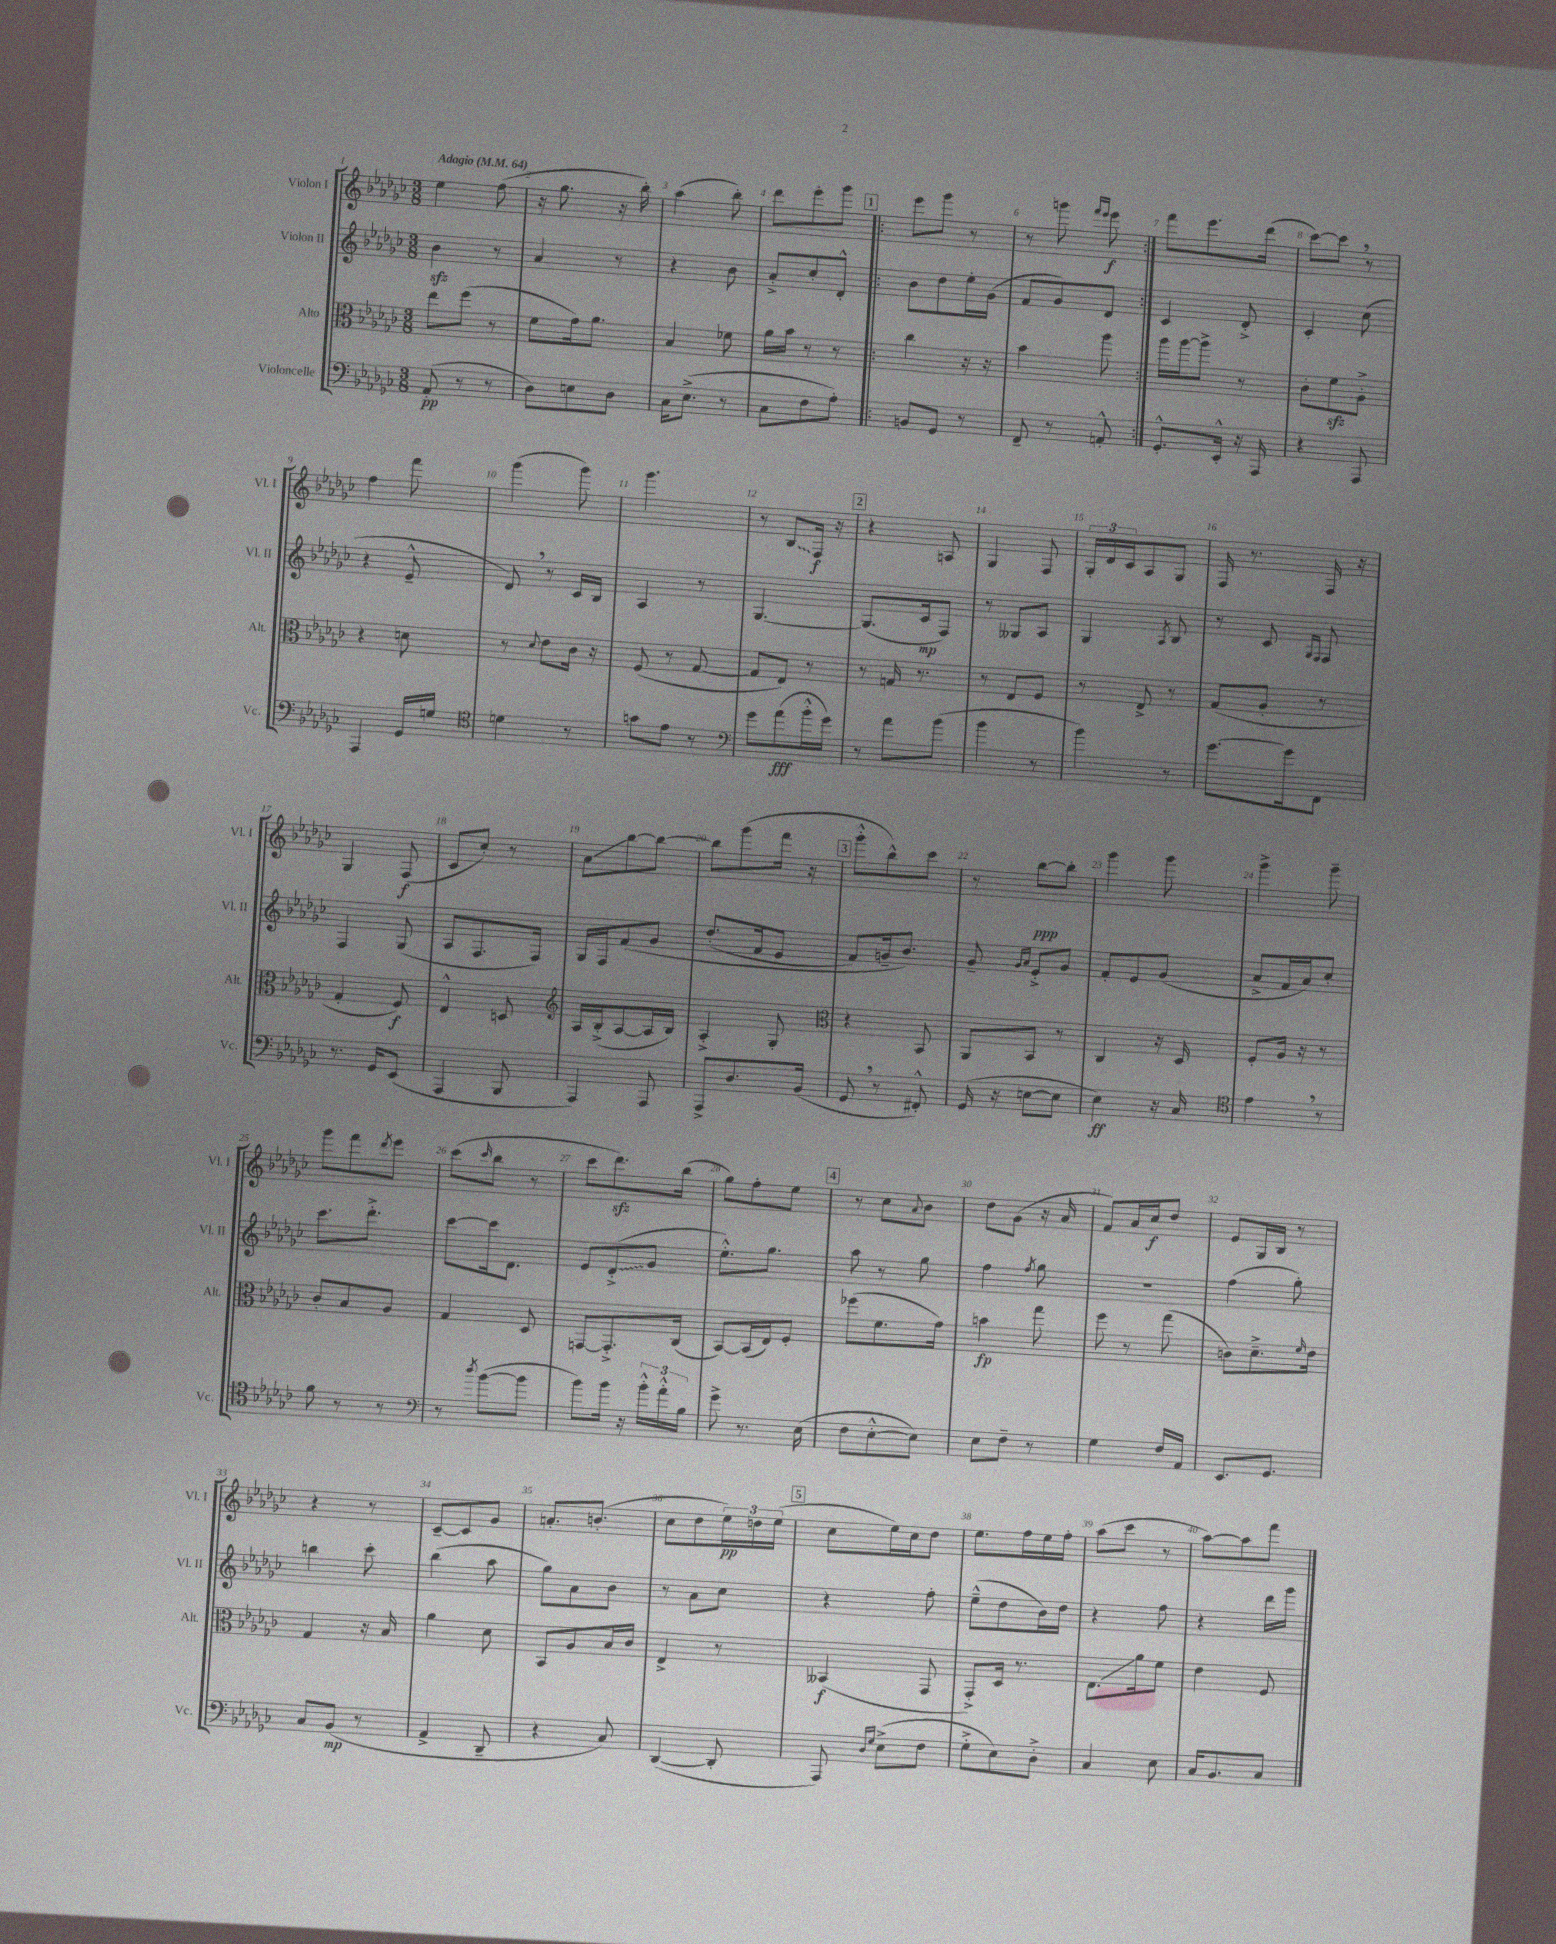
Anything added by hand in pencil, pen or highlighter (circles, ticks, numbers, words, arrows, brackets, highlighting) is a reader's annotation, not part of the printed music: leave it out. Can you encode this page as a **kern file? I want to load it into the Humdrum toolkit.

**kern	**kern	**kern	**kern
*staff4	*staff3	*staff2	*staff1
*clefF4	*clefC3	*clefG2	*clefG2
*k[b-e-a-d-g-c-]	*k[b-e-a-d-g-c-]	*k[b-e-a-d-g-c-]	*k[b-e-a-d-g-c-]
*M3/8	*M3/8	*M3/8	*M3/8
*MM64	*MM64	*MM64	*MM64
(8AA-'	8ee-	4b-	4ee-
8r	(8ff	.	.
8r	8r	8r	(8ff
=	=	=	=
8D-)	8f	4a-	16r
.	.	.	8.gg-
8E	16g-)	.	.
.	8.a-	.	.
8D-	.	8r	16r
.	.	.	16bb-')
=	=	=	=
16C-	4B-	4r	(4aa-
(8.E-^	.	.	.
8r	8f-	8b-	8bb-')
=	=	=	=
8C-	16a-	8a-'^	8ddd-
.	16b-	.	.
8F	8r	8cc-'	8eee-'
8A-')	8r	8d-'^^	8ggg-
=!|:	=!|:	=!|:	=!|:
8BB	4cc-	8b-	8eee-
8GG-	.	8dd-	8ggg-
8r	16r	16ee-'	8r
.	16r	(16g-	.
=	=	=	=
8FF~	4b-	8f	8r
8r	.	8g-)	8ggg
.	.	.	16qqfff
.	.	.	16qqeee-
8AA'^^	8aa-	8d-	8eee-
=:|!	=:|!	=:|!	=:|!
8.GG-'^^	16aa-	4c-	8fff
.	[16aa-	.	.
.	8aa-^]	.	8.eee-
16EE-'^^	.	.	.
16r	8r	8d-'^	.
16AAA-	.	.	(16ddd-
=	=	=	=
4r	8c-'	4c-'	[8ccc-)
.	8f	.	8ccc-]
8AAA-	8A-'^	(8cc-	8r
=	=	=	=
4AAA-	4r	4r	4ff
16GG-	8d	8e-~^^	8fff
16G	.	.	.
=	=	=	=
*clefC4	*	*	*
4d	8r	8d-)	(4ggg-
.	8qqd-	.	.
.	8e-	8r	.
8r	16c-	16c-	8ggg-)
.	16r	16B-	.
=	=	=	=
8g	(8F	4A-	4.ggg-
8e-	8r	.	.
8r	[8G-	8r	.
=	=	=	=
*clefF4	*	*	*
8g-	8G-]	[4.G-	8r
(8a-	8E-)	.	8B-
16b-'^^	8r	.	16F
16g-)	.	.	16r
=	=	=	=
8r	8r	(8.G-]	4r
8a-	16G	.	.
.	8.r	16c-	.
(8b-	.	8F)	8A
=	=	=	=
4b-	8r	8r	4G-
.	8E-	8G--	.
8r	8F	8A-	8F
=	=	=	=
4b-)	8r	4G-	24G-'
.	.	.	24d-
.	.	.	24c-
.	8E-^	.	8A-
.	.	8qA-	.
8r	8r	8B-	8G-
=	=	=	=
[8.g-	(8G-	8r	16F
.	.	.	8.r
.	8A-'	8c-	.
16g-]	.	.	.
.	.	16qqG-	.
.	.	16qqF	.
8FF	8r	8F	16F
.	.	.	16r
=	=	=	=
8.r	4G-'	4F	4G-
16GG-	.	.	.
(8EE-	8F)	(8G-	(8F
=	=	=	=
4AAA-	4E-^^	8A-	8c-
.	.	8.F	8cc-')
8BBB-	8D	.	8r
.	.	16F)	.
=	=	=	=
*	*clefG2	*	*
4AAA-)	16A-	16G-	8a-
.	(16B-'^	16F	.
.	[8A-	&(8f	[8bb-
8AAA-	16A-]	8g-	8bb-_
.	16B-)	.	.
=	=	=	=
8AAA-^	4A-'^	(8.dd-'	8bb-]
8.D-	.	.	(8ggg-
.	.	16f	.
.	8G-'	8e-	16fff
(16BB-	.	.	16r
=	=	=	=
*	*clefC3	*	*
8GG-	4r	8f)	8ggg-'^^
8r	.	16g~	8bb-^^)
.	.	8.b-&)	.
8FF#'^^)	8BB-	.	8ccc-
=	=	=	=
(16GG-	8AA-	8g-~	8r
16r	.	.	.
.	.	16qqg-	.
.	.	16qqa-	.
[8E	8BB-	8e-'^	[8bb-
8E]	8r	8g-	8bb-']
=	=	=	=
4E-)	4C-	8f'	4ggg-
.	.	8e-	.
16r	16r	(8g-	8ggg-
16C-	16D-	.	.
=	=	=	=
*clefC4	*	*	*
4e-	8F'	8a-^	4ggg-^
.	16A-	16f	.
.	16r	16a-)	.
8r	8r	8cc-'	8ggg-~
=	=	=	=
8f	8c-'	8.ccc-	8ggg-
8r	8B-	.	8fff
.	.	8.ddd-'^	.
.	.	.	8qddd-
8r	8A-	.	8eee-
=	=	=	=
*clefF4	*	*	*
8r	4G-	[8ccc-	(8ccc-
8qdd-	.	.	16qqccc-
([8b-	.	16ccc-]	8bb-
.	.	8.d-	.
8b-]	8D-	.	8r
=	=	=	=
8b-)	[8GG	8e-	8ccc-
16b-	8.GG'^]	(8d-'^	8.ddd-)
16r	.	.	.
24b-'^^	.	8g-	.
24a-'^^	.	.	.
.	(16C-	.	(16bb-
24B-	.	.	.
=	=	=	=
8g-^	[8BB-)	8.ee-'^^)	8gg-)
8.r	(16BB-]	.	8ff'
.	16E-)	8.gg-	.
.	8F'	.	8ee-
(16E-	.	.	.
=	=	=	=
8F	(8ff-	8aa-	8r
[8E-'^^	8.f	8r	8cc-
.	.	.	8qqa-
8E-])	.	8gg-	8b-
.	16g-)	.	.
=	=	=	=
8E-	4b	4ff	8dd-
8F~	.	.	(8g-
.	.	8qff	.
8r	8gg-	8gg-	16r
.	.	.	16a-
=	=	=	=
4G-	8ff	4.r	8f)
.	8r	.	16a-
.	.	.	16cc-
16F	(8gg-	.	8dd-
16AA-	.	.	.
=	=	=	=
8.EE-	8c)	(4ff	8e-
.	8.d-~^	.	16G-
8.GG-	.	.	16B-
.	.	8gg-')	8r
.	16qqf	.	.
.	16e-	.	.
=	=	=	=
8C-	4G-	4bb	4r
(8BB-	.	.	.
8r	16r	8ccc-'	8r
.	16B-	.	.
=	=	=	=
4AA-^	4a-	(4bb-	[8c-~
.	.	.	8c-]
8DD-~	8d-	8aa-	8g-
=	=	=	=
4r	8BB-	8gg-)	8.a'
.	8A-	8a-	.
.	.	.	(8.b'
8C-)	16B-	8b-	.
.	16c-	.	.
=	=	=	=
([4DD-	4E-^	8r	8cc-
.	.	8a-	8dd-
8DD-']	8r	8cc-	24ee-)
.	.	.	24dd
.	.	.	(24ee-
=	=	=	=
8AAA-)	(4BB--	4r	8cc-
16qqD-	.	.	.
16qqG-	.	.	.
(8E-^	.	.	16ee-)
.	.	.	16cc-
8F	8GG-	8ff'	8dd-
=	=	=	=
8G-'^	8GG-'^)	(8ee-~^^	8.ee-
8E-)	16D-	8dd-	.
.	8.r	.	16ff
8D-'^	.	16b-)	16ee-
.	.	16dd-	16ff'
=	=	=	=
4C-	8.E-	4r	(8aa-
.	.	.	8ccc-
.	16a-	.	.
8E-	8f	8ff	8r
=	=	=	=
16C-	4e-	4r	[8aa-)
8.BB-	.	.	.
.	.	.	8aa-]
8C-	8F	16ddd-	8fff
.	.	16ggg-	.
==	==	==	==
*-	*-	*-	*-
